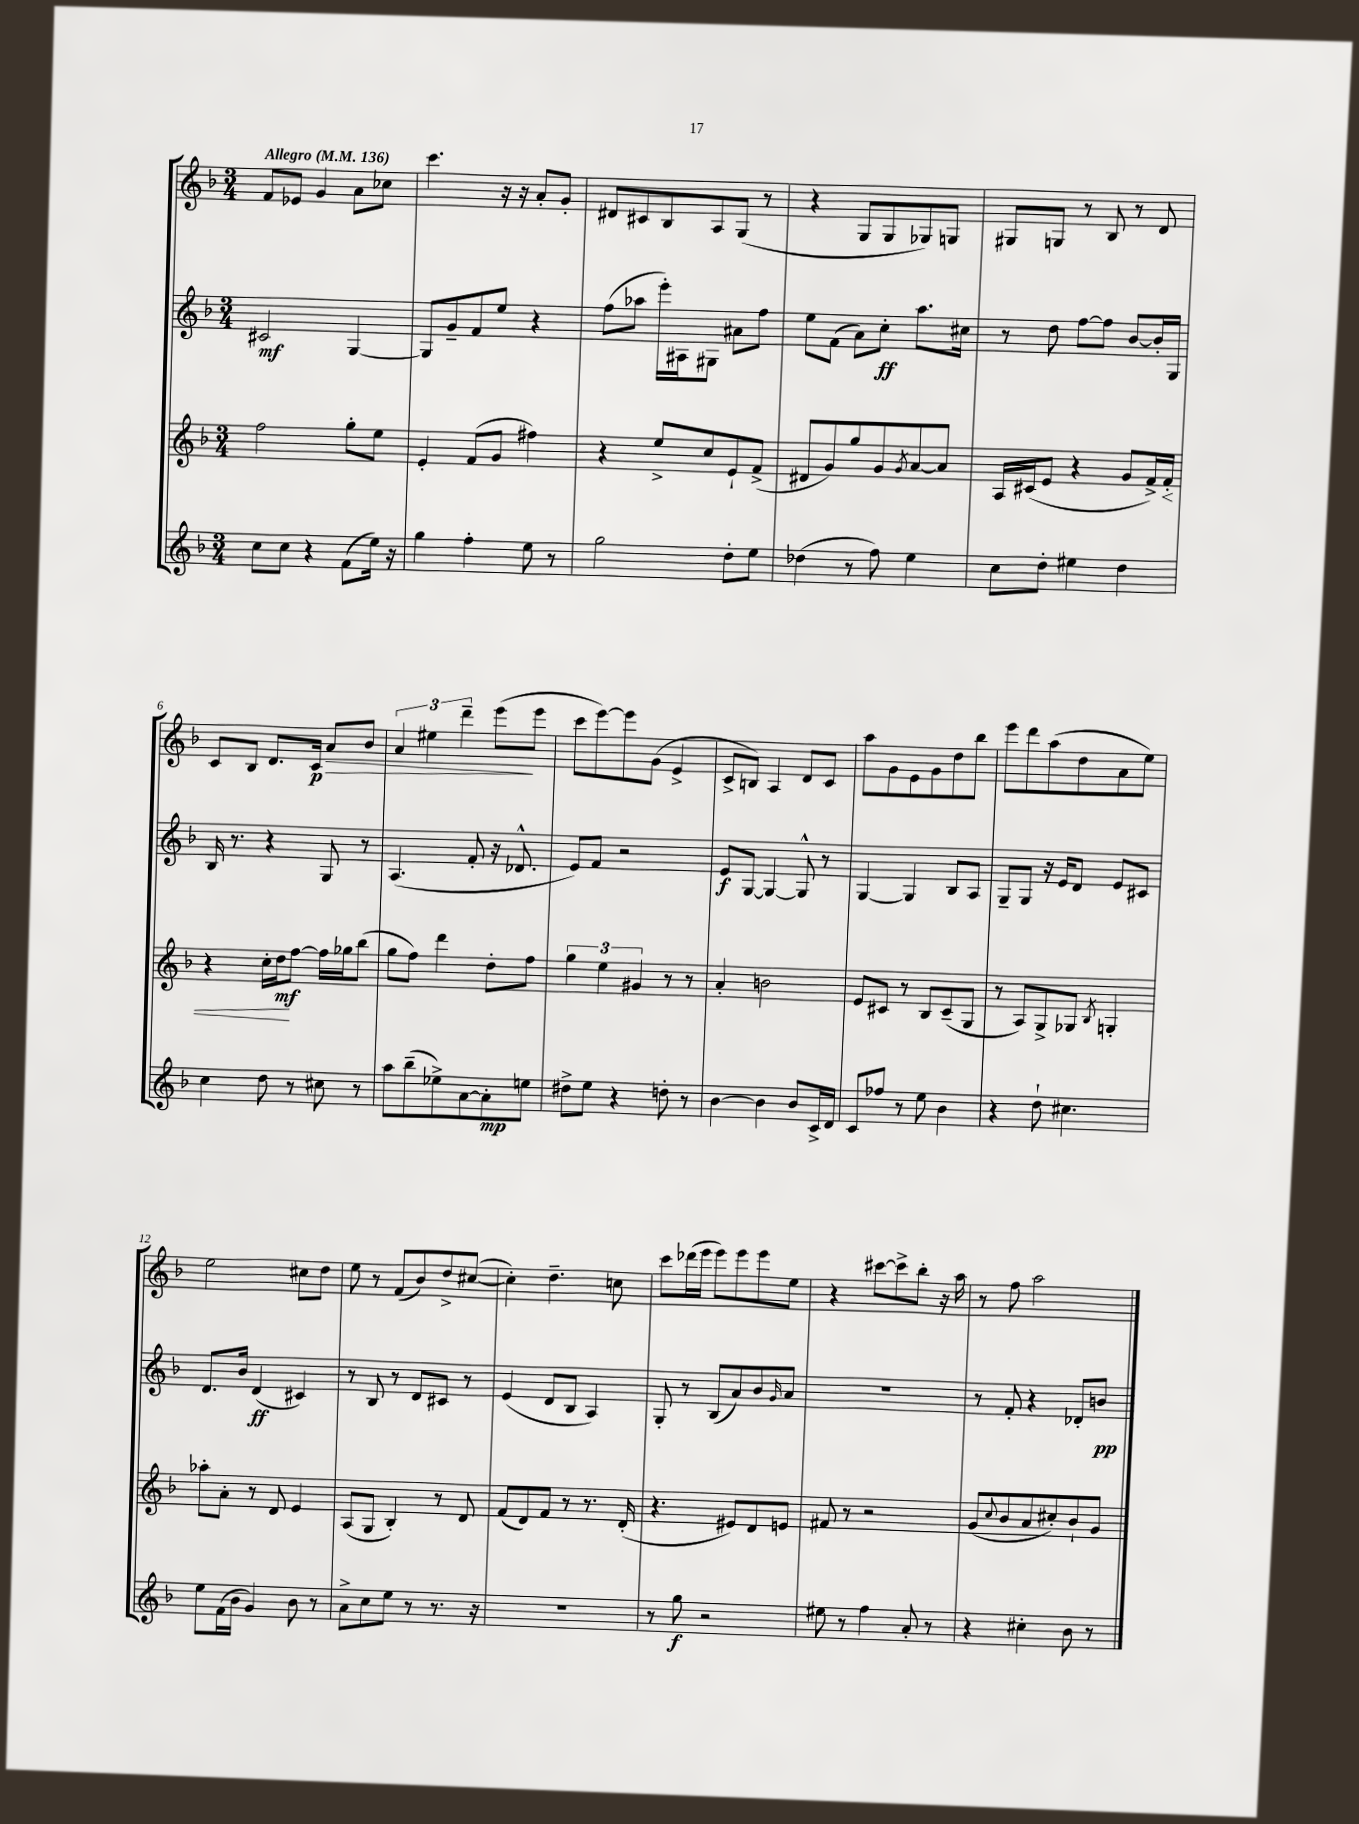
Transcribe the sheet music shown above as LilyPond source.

<<
\new StaffGroup <<
\new Staff = "s0" {
    \clef treble \key f \major \numericTimeSignature \time 3/4 \tempo "Allegro" 4 = 136
    f'8 ees'8 g'4 a'8 ces''8 |
    c'''4. r16 r16 a'8-. g'8-. |
    dis'8 cis'8 bes8 a8 g8( r8 |
    r4 g8 g8 ges8) g8 |
    gis8 g8 r8 bes8 r8 d'8 |
    c'8 bes8 d'8. c'16\p a'8\> bes'8 |
    \tuplet 3/2 { a'4 eis''4 d'''4-- } e'''8\!( e'''8 |
    c'''8 e'''8~) e'''8 g'8( e'4-> |
    c'8-> b8) a4 d'8 c'8 |
    a''8 g'8 e'8 g'8 d''8 bes''8 |
    e'''8 d'''8 a''8( d''8 a'8 e''8) |
    e''2 cis''8 d''8 |
    e''8 r8 f'8( bes'8) d''8-> cis''8~( |
    cis''4-.) d''4.-- c''8 |
    c'''8 des'''16( e'''16 e'''8) e'''8 e'''8 e''8 |
    r4 cis'''8~ cis'''8-> bes''8-. r16 a''16 |
    r8 f''8 a''2 \bar "|." |
}
\new Staff = "s1" {
    \clef treble \key f \major \numericTimeSignature \time 3/4
    cis'2\mf g4~ |
    g8 g'8-- f'8 e''8 r4 |
    f''8( aes''8 e'''16-.) ais16 gis8 ais'8 f''8 |
    e''8 f'8( a'8) c''8-.\ff a''8. cis''16 |
    r8 d''8 f''8~ f''8 bes'8~ bes'16-. g16 |
    bes16 r8. r4 g8 r8 |
    a4.( f'8-. r16 des'8.-^ |
    e'8) f'8 r2 |
    e'8\f g8~ g4~ g8-^ r8 |
    g4~ g4 bes8 a8 |
    g8-- g8 r16 e'16 d'8 e'8 cis'8 |
    d'8. bes'16 d'4\ff( cis'4) |
    r8 bes8 r8 d'8 cis'8 r8 |
    e'4( d'8 bes8 a4) |
    g8-. r8 bes8( a'8) bes'8 \grace { g'16 } a'8 |
    R2. |
    r8 f'8-. r4 des'8-. b'8\pp \bar "|." |
}
\new Staff = "s2" {
    \clef treble \key f \major \numericTimeSignature \time 3/4
    f''2 g''8-. e''8 |
    e'4-. f'8( g'8 fis''4) |
    r4 e''8-> c''8 e'8-! f'8->( |
    dis'8 g'8) g''8 g'8 \acciaccatura { g'8 } a'8~ a'8 |
    a16 cis'16( e'8 r4 g'8 f'16->) f'16-.\< |
    r4 c''16-. d''16\mf\! f''8~ f''16 ges''16 bes''8( |
    g''8 f''8) d'''4 d''8-. f''8 |
    \tuplet 3/2 { g''4 e''4 gis'4 } r8 r8 |
    a'4-. b'2 |
    e'8 cis'8 r8 bes8 cis'8--( g8 |
    r8 a8) g8-> ges8 \acciaccatura { bes8 } g4-. |
    aes''8-. a'8-. r8 d'8 e'4 |
    a8( g8 bes4-.) r8 d'8 |
    f'8( d'8) f'8 r8 r8. d'16-.( |
    r4. eis'8) d'8 e'8 |
    fis'8 r8 r2 |
    g'8( \appoggiatura { c''8 } bes'8 a'8 cis''8-.) bes'8-! g'8 \bar "|." |
}
\new Staff = "s3" {
    \clef treble \key f \major \numericTimeSignature \time 3/4
    c''8 c''8 r4 f'8( e''16) r16 |
    g''4 f''4-. e''8 r8 |
    g''2 d''8-. e''8 |
    des''4( r8 f''8) e''4 |
    c''8 d''8-. eis''4 d''4 |
    c''4 d''8 r8 cis''8 r8 |
    a''8 bes''8--( ees''8->) a'8~ a'8-.\mp e''8 |
    dis''8-> e''8 r4 d''8-. r8 |
    bes'4~ bes'4 bes'8 c'16-> d'16 |
    c'8 fes''8 r8 e''8 bes'4 |
    r4 d''8-! cis''4. |
    e''8 f'16( bes'16 g'4) bes'8 r8 |
    a'8-> c''8 e''8 r8 r8. r16 |
    R2. |
    r8 g''8\f r2 |
    eis''8 r8 f''4 a'8-. r8 |
    r4 cis''4-. bes'8 r8 \bar "|." |
}
>>
>>
